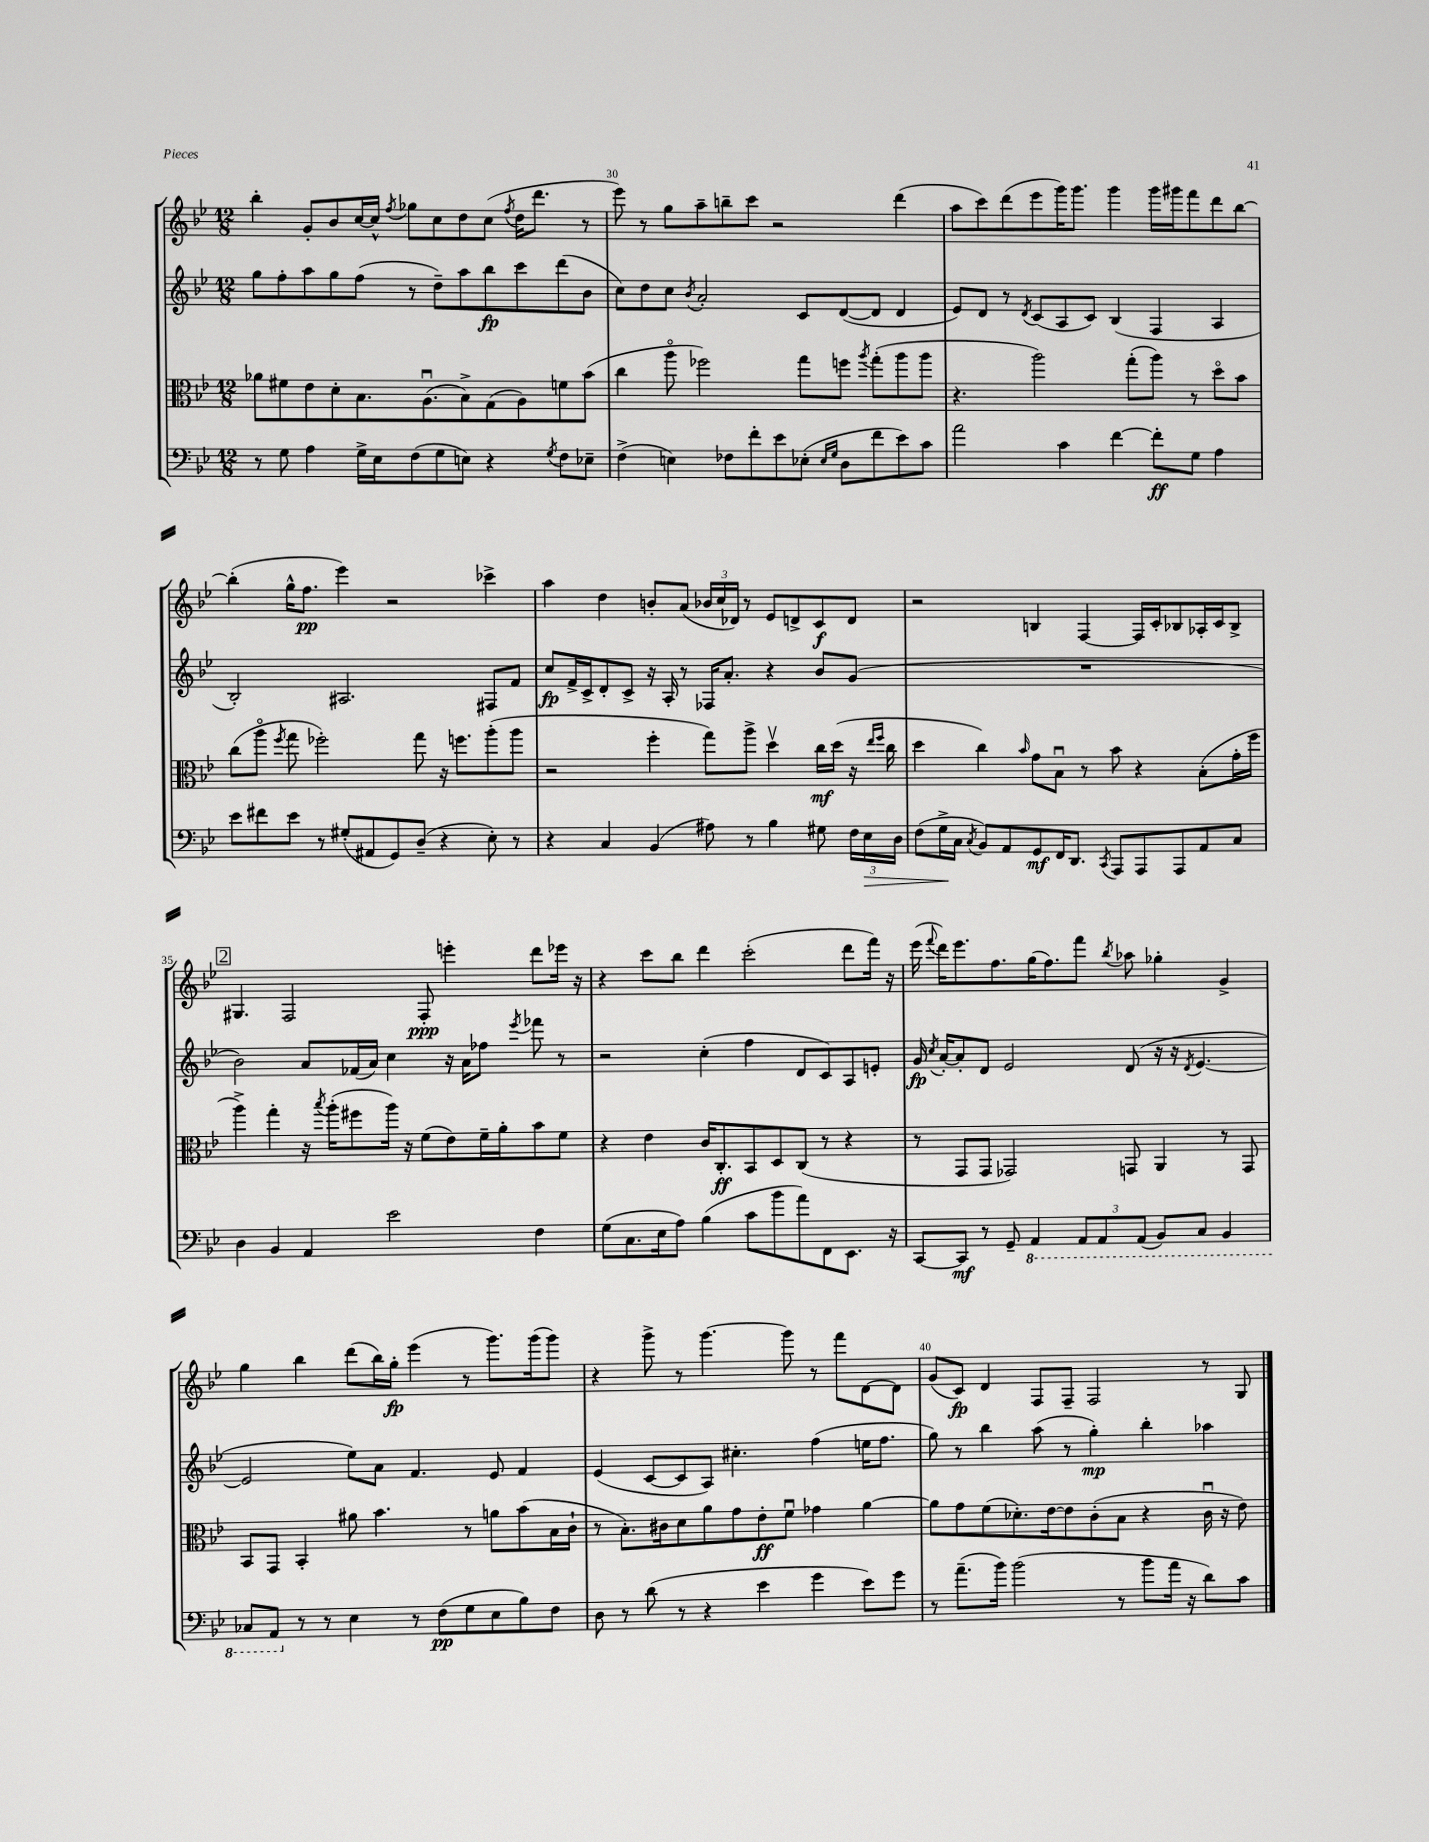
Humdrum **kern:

**kern	**dynam	**kern	**dynam	**kern	**dynam	**kern	**dynam
*part4	*part4	*part3	*part3	*part2	*part2	*part1	*part1
*staff4	*staff4	*staff3	*staff3	*staff2	*staff2	*staff1	*staff1
*clefF4	*	*clefC3	*	*clefG2	*	*clefG2	*
*k[b-e-]	*	*k[b-e-]	*	*k[b-e-]	*	*k[b-e-]	*
*M12/8	*	*M12/8	*	*M12/8	*	*M12/8	*
=29	=29	=29	=29	=29	=29	=29	=29
8r	.	8a-X\L	.	8gg\L	.	4bb-'\	.
8G\	.	8f#X\	.	8ff'\	.	.	.
4A\	.	8e-\	.	8aa\	.	8g'/L	.
.	.	8d'\	.	8gg\	.	8b-/	.
16G^\LL	.	8.B-\	.	(8ff\J	.	[16cc/L	.
16E-\J	.	.	.	.	.	16cc^^/JJ]	.
.	.	.	.	.	.	8qff/	.
(8F\	.	.	.	8r	.	8gg-X\L	.
.	.	(8.Au\	.	.	.	.	.
8G\	.	.	.	8dd~\L)	.	8cc\	.
8En\J)	.	8B-^\)	.	8aa\	.	8dd\	.
4r	.	(8G\	.	8bb-\	fp	(8cc\J	.
.	.	.	.	.	.	8qff/	.
.	.	8A\)	.	8ccc\	.	16dd\KL	.
.	.	.	.	.	.	8.ddd\J	.
8qG/	.	.	.	.	.	.	.
8F\L	.	8fn\	.	(8ddd\	.	.	.
8E-X~\J	.	(8b-\J	.	8b-\J	.	8r	.
=30	=30	=30	=30	=30	=30	=30	=30
(4F^\	.	4cc\	.	8cc\L)	.	8eee-\)	.
.	.	.	.	8dd\	.	8r	.
4En\)	.	8aa\	.	8cc\J	.	8gg\L	.
.	.	.	.	8qb-/	.	.	.
.	.	2ff-X\)	.	2a'/	.	8aa~\	.
8F-X\L	.	.	.	.	.	8bbn~\	.
8f'\	.	.	.	.	.	8ccc\J	.
8e-\	.	.	.	.	.	2r	.
(8E-X'\J	.	8gg\L	.	8c/L	.	.	.
16qqE-/LL	.	.	.	.	.	.	.
16qqG/JJ	.	.	.	.	.	.	.
8D\L	.	8ffn\J	.	([8d/	.	.	.
.	.	8qaa/	.	.	.	.	.
8f\	.	(8gg'\L	.	8d/J]	.	.	.
8e-\)	.	8aa\	.	4d/	.	(4ddd\	.
8c\J	.	8aa\J	.	.	.	.	.
=31	=31	=31	=31	=31	=31	=31	=31
2a\	.	4.r	.	8e-/L)	.	8aa\L	.
.	.	.	.	8d/J	.	8ccc\)	.
.	.	.	.	8r	.	(8ddd\	.
.	.	.	.	8qd/	.	.	.
.	.	2aa\)	.	(8c/L	.	8eee-\	.
4c\	.	.	.	8A/	.	16ggg\K)	.
.	.	.	.	.	.	8.ggg\J	.
.	.	.	.	8c/J)	.	.	.
[4f\	.	.	.	(4B-/	.	4ggg\	.
.	.	(8gg'\L	.	.	.	.	.
8f'\L]	ff	8aa\J)	.	4F/	.	16ggg\LL	.
.	.	.	.	.	.	16ggg#X\J	.
8G\J	.	8r	.	.	.	8fff\	.
4A\	.	8dd\L	.	4A/	.	8ddd\	.
.	.	8b-\J	.	.	.	[8bb-\J	.
!!LO:LB:g=z
=32	=32	=32	=32	=32	=32	=32	=32
8e-\L	.	(8cc\L	.	2B-'/)	.	(4bb-'\]	.
8f#X\	.	8aa\J	.	.	.	.	.
.	.	8qff/	.	.	.	.	.
8e-\J	.	8gg\	.	.	.	16gg^^\KL	.
.	.	.	.	.	.	8.ff\J	pp
8r	.	2ff-X'\)	.	.	.	.	.
(8G#X'/L	.	.	.	2.A#X/	.	4eee-\)	.
8AA#X/	.	.	.	.	.	.	.
8GG/)	.	.	.	.	.	2r	.
(8D~/J	.	8gg\	.	.	.	.	.
4r	.	16r	.	.	.	.	.
.	.	8.ffn\L	.	.	.	.	.
8E-'\)	.	(8aa'\	.	8F#X/L	.	4ccc-X^\	.
8r	.	8aa\J	.	8f/J	.	.	.
=33	=33	=33	=33	=33	=33	=33	=33
4r	.	2r	.	8cc/L	fp	4aa\	.
.	.	.	.	16f^/L	.	.	.
.	.	.	.	16c^/J	.	.	.
4C/	.	.	.	8d'/	.	4dd\	.
.	.	.	.	8c^/J	.	.	.
(4BB-/	.	4ff'\	.	16r	.	8bn'/L	.
.	.	.	.	16A'/	.	.	.
.	.	.	.	8r	.	(8a/J	.
8A#X\)	.	8gg\L)	.	16F-X/KL	.	24b-X/LL	.
.	.	.	.	.	.	24cc/	.
.	.	.	.	8.a'/J	.	.	.
.	.	.	.	.	.	24d-X/JJ)	.
8r	.	8aa^\J	.	.	.	8r	.
4B-\	.	4ddv\	.	4r	.	8e-/L	.
.	.	.	.	.	.	8dn^/	.
8G#X\	.	16cc\LL	mf	8b-/L	.	8c/	f
.	.	(16dd\JJ	.	.	.	.	.
24F\LL	.	16r	.	(8g/J	.	8d/J	.
!	!LO:HP:b	!	!	!	!	!	!
24E-\	>	.	.	.	.	.	.
.	.	16qqee-/LL	.	.	.	.	.
.	.	16qqff/JJ	.	.	.	.	.
.	.	16cc\	.	.	.	.	.
24D\JJ	.	.	.	.	.	.	.
=34	=34	=34	=34	=34	=34	=34	=34
(8F\L	.	4dd\	.	1.r	.	2r	.
16G^\L	.	.	.	.	.	.	.
16C\JJ	]	.	.	.	.	.	.
8qC/	.	.	.	.	.	.	.
8BB-/L)	.	4cc\)	.	.	.	.	.
8AA/	.	.	.	.	.	.	.
.	.	16qqb-/	.	.	.	.	.
8GG/	mf	8g\L	.	.	.	4Bn/	.
16FF/K	.	8B-u\J	.	.	.	.	.
8.DD/J	.	.	.	.	.	.	.
.	.	8r	.	.	.	[4F/	.
8qCC/	.	.	.	.	.	.	.
8AAA/L	.	8b-\	.	.	.	.	.
8AAA/	.	4r	.	.	.	16F/LL]	.
.	.	.	.	.	.	16c'/J	.
8AAA/	.	.	.	.	.	8B-X/	.
8AA/	.	(8B-'\L	.	.	.	16A-X'/L	.
.	.	.	.	.	.	16c/J	.
8C/J	.	16g'\L	.	.	.	8B-^/J	.
.	.	16ff\JJ	.	.	.	.	.
!!LO:LB:g=z
!!LO:REH:place=s1:t=2
=35	=35	=35	=35	=35	=35	=35	=35
4D\	.	4aa^\)	.	2b-\)	.	4.G#X/	.
4BB-/	.	4gg'\	.	.	.	.	.
.	.	.	.	.	.	2F/	.
4AA/	.	16r	.	8a/L	.	.	.
.	.	8qbb-/	.	.	.	.	.
.	.	(16aa'\KL	.	.	.	.	.
.	.	8ff#X\	.	(16f-X/L	.	.	.
.	.	.	.	16a/JJ)	.	.	.
2e-\	.	16aa\Jk)	.	4cc\	.	.	.
.	.	16r	.	.	.	.	.
.	.	(8f\L	.	.	.	8F'/	ppp
.	.	8e-\)	.	16r	.	4eeen'\	.
.	.	.	.	16a\KL	.	.	.
.	.	16f~\L	.	8ff-X\J	.	.	.
.	.	16a'\J	.	.	.	.	.
.	.	.	.	8qeee-/	.	.	.
4F\	.	8b-\	.	8fff-X\	.	8ddd\L	.
.	.	8f\J	.	8r	.	16eee-X\Jk	.
.	.	.	.	.	.	16r	.
=36	=36	=36	=36	=36	=36	=36	=36
(8G\L	.	4r	.	2r	.	4r	.
8.C\	.	.	.	.	.	.	.
.	.	4e-\	.	.	.	8ccc\L	.
16E-\k	.	.	.	.	.	.	.
8A\J)	.	.	.	.	.	8bb-\J	.
(4B-\	.	16c/KL	.	(4cc'\	.	4ddd\	.
.	.	8.C'/	ff	.	.	.	.
8c\L	.	8BB-/	.	4ff\	.	(2ccc'\	.
8b-\	.	8D/	.	.	.	.	.
8a\)	.	(8C/J	.	8d/L	.	.	.
8FF\	.	8r	.	8c/)	.	.	.
8.EE-\J	.	4r	.	8A/	.	8ddd\L	.
.	.	.	.	8en'/J	.	16fff\Jk)	.
16r	.	.	.	.	.	16r	.
=37	=37	=37	=37	=37	=37	=37	=37
[8CC/L	.	8r	.	16g/	fp	(16eee-\	.
.	.	.	.	8qcc/	.	8qqfff/	.
.	.	.	.	[16a'/KL	.	16ddd\KL)	.
8CC/J]	mf	8GG/L	.	8a'/]	.	8.eee-\	.
8r	.	8GG/J	.	8d/J	.	.	.
.	.	.	.	.	.	8.ff\	.
8GG~/	.	2GG-X/)	.	2e-/	.	.	.
*8ba	*	*	*	*	*	*	*
4AAA/	.	.	.	.	.	(16gg\K	.
.	.	.	.	.	.	8.ff\)	.
12AAA/L	.	.	.	.	.	8fff\J	.
12AAA/	.	.	.	.	.	.	.
.	.	.	.	.	.	8qbb-/	.
.	.	8GGn/	.	(8d/	.	8aa-X\	.
(12AAA/J	.	.	.	.	.	.	.
8BBB-/L)	.	4AA/	.	16r	.	4gg-X'\	.
.	.	.	.	16r	.	.	.
.	.	.	.	8qd/	.	.	.
8CC/J	.	.	.	[4.e-/	.	.	.
4BBB-/	.	8r	.	.	.	4g^/	.
.	.	8GG/	.	.	.	.	.
!!LO:LB:g=z
=38	=38	=38	=38	=38	=38	=38	=38
8CC-X/L	.	8BB-/L	.	2e-/]	.	4gg\	.
8AAA/J	.	8GG/J	.	.	.	.	.
*X8ba	*	*	*	*	*	*	*
8r	.	4BB-'/	.	.	.	4bb-\	.
8r	.	.	.	.	.	.	.
4E-\	.	8a#X\	.	8ee-\L)	.	(8ddd\L	.
.	.	4.b-\	.	8a\J	.	16bb-\L)	.
.	.	.	.	.	.	16gg'\JJ	fp
8r	.	.	.	4.f/	.	(4eee-\	.
(8F\L	pp	.	.	.	.	.	.
8G\	.	8r	.	.	.	8r	.
8E-\	.	8an\L	.	8e-/	.	8.ggg\L)	.
8B-\)	.	(8b-\	.	4f/	.	.	.
.	.	.	.	.	.	(16ggg\k	.
8F\J	.	16B-\L	.	.	.	8ggg\J)	.
.	.	16c`\JJ	.	.	.	.	.
=39	=39	=39	=39	=39	=39	=39	=39
8D\	.	8r	.	(4e-/	.	4r	.
8r	.	8.B-'\L)	.	.	.	.	.
(8d\	.	.	.	[8c/L	.	8ggg^\	.
.	.	16c#X\k	.	.	.	.	.
8r	.	8d\	.	8c/]	.	8r	.
4r	.	8a\	.	8A/J)	.	[4.ggg\	.
.	.	8g\	.	4.cc#X'\	.	.	.
4e-\	.	8e-'\	ff	.	.	.	.
.	.	8fu\J	.	.	.	8ggg\]	.
4g\	.	4g-X\	.	(4ff\	.	8r	.
.	.	.	.	.	.	8fff\L	.
8e-\L)	.	[4a\	.	16een\KL	.	[8d\	.
.	.	.	.	8.ff\J	.	.	.
8g\J	.	.	.	.	.	8d\J]	.
=40	=40	=40	=40	=40	=40	=40	=40
8r	.	8a\L]	.	8gg\)	.	(8g/L	.
(8.a~\L	.	8g\	.	8r	.	8c/J)	fp
.	.	(8f\	.	4bb-\	.	4d/	.
16b-\Jk)	.	.	.	.	.	.	.
(2b-\	.	8.d-X'\)	.	.	.	.	.
.	.	.	.	(8aa\	.	8F/L	.
.	.	[16e-\k	.	.	.	.	.
.	.	8e-\]	.	8r	.	8F~/J	.
.	.	(8c'\	.	4gg'\)	mp	2F/	.
8r	.	8B-\J	.	.	.	.	.
8b-\L	.	4r	.	4bb-'\	.	.	.
16a\Jk	.	.	.	.	.	.	.
16r	.	.	.	.	.	.	.
8d\L)	.	16cu\	.	4aa-X\	.	8r	.
.	.	16r	.	.	.	.	.
8c\J	.	8e-\)	.	.	.	8G/	.
==	==	==	==	==	==	==	==
*-	*-	*-	*-	*-	*-	*-	*-
